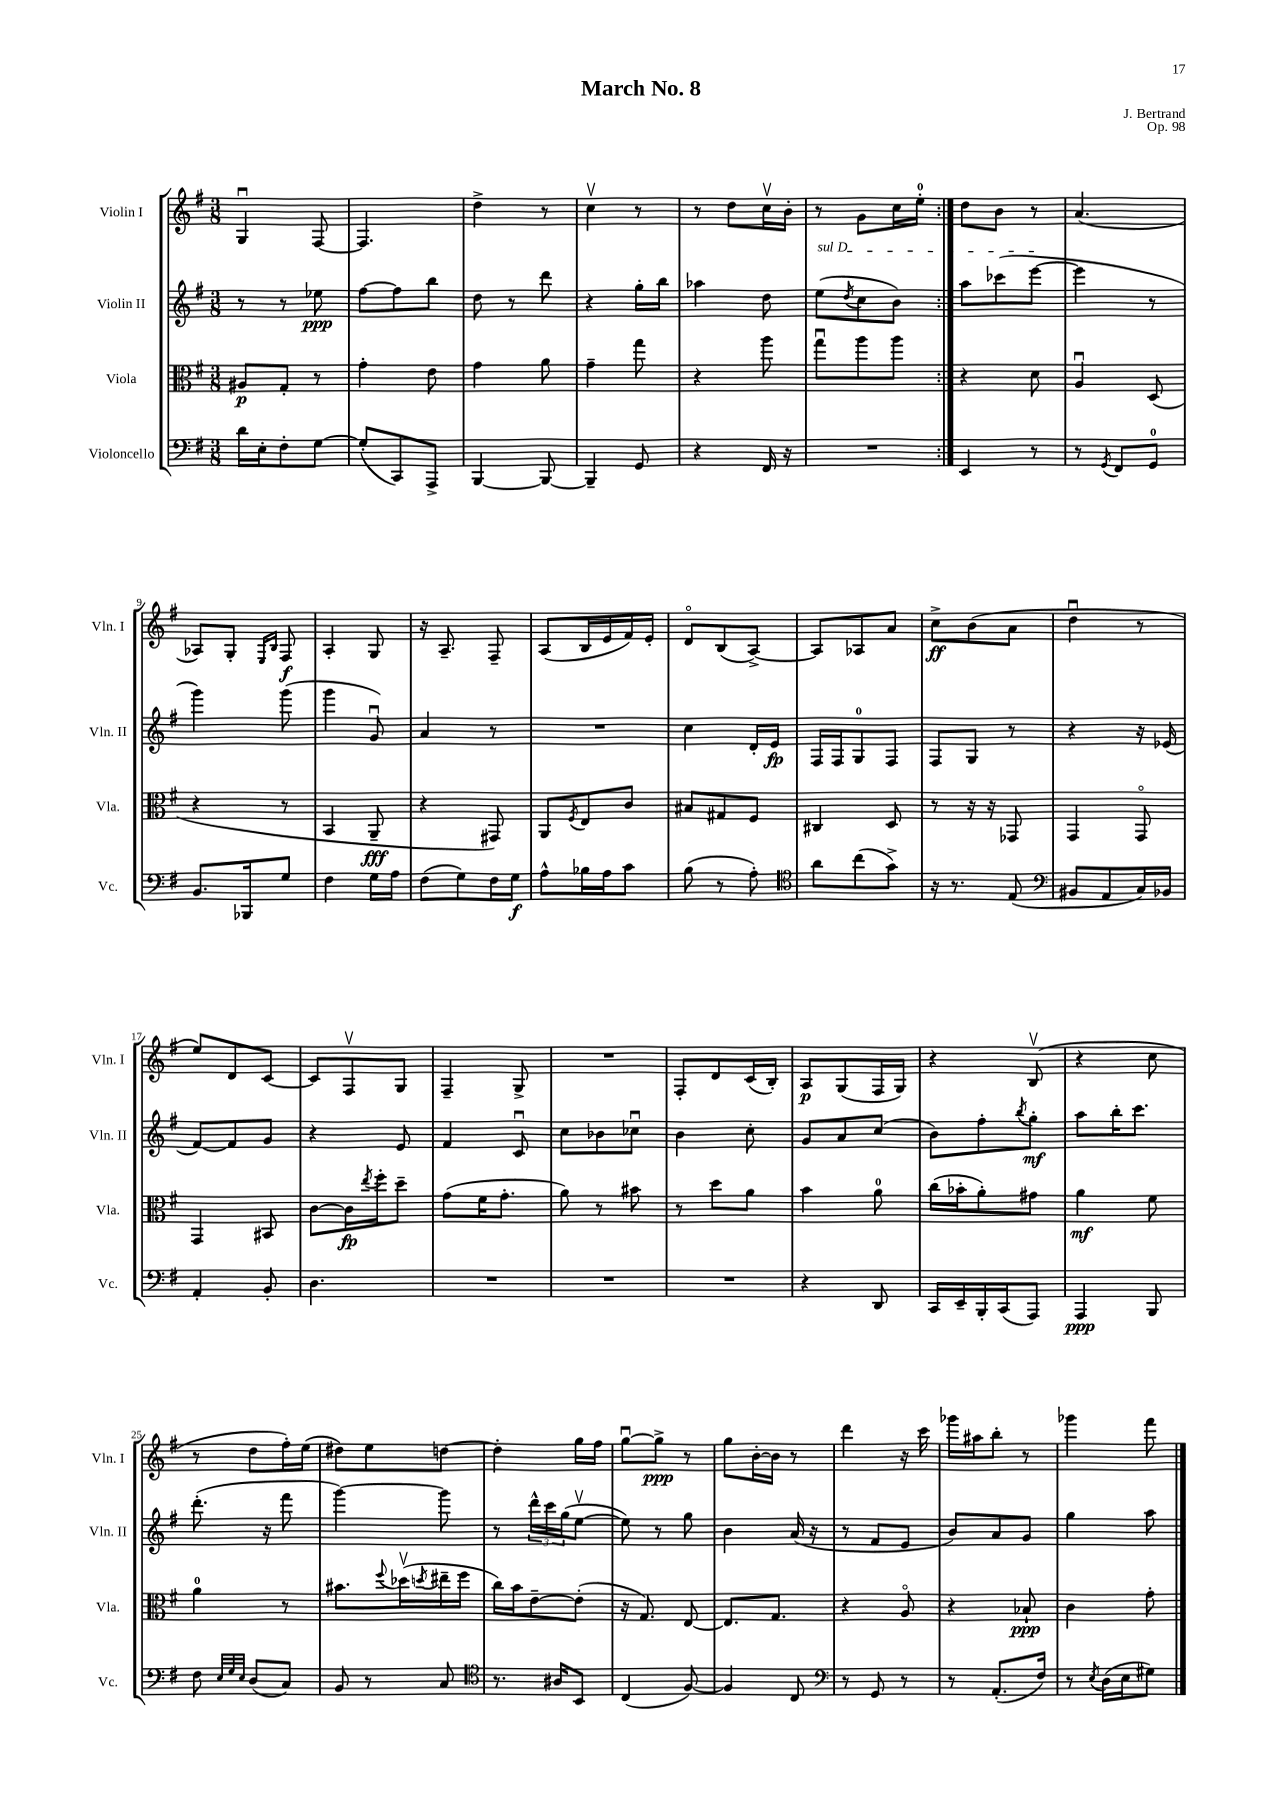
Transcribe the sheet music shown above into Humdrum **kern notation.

**kern	**dynam	**kern	**dynam	**kern	**dynam	**kern	**dynam
*part4	*part4	*part3	*part3	*part2	*part2	*part1	*part1
*staff4	*staff4	*staff3	*staff3	*staff2	*staff2	*staff1	*staff1
*I"Violoncello	*	*I"Viola	*	*I"Violin II	*	*I"Violin I	*
*I'Vc.	*	*I'Vla.	*	*I'Vln. II	*	*I'Vln. I	*
*clefF4	*	*clefC3	*	*clefG2	*	*clefG2	*
*k[f#]	*	*k[f#]	*	*k[f#]	*	*k[f#]	*
*M3/8	*	*M3/8	*	*M3/8	*	*M3/8	*
=1	=1	=1	=1	=1	=1	=1	=1
16d\LL	.	8A#X/L	p	8r	.	4Gu/	.
16E'\J	.	.	.	.	.	.	.
8F#'\	.	8G'/J	.	8r	.	.	.
[8G\J	.	8r	.	8ee-X\	ppp	[8F#/	.
=2	=2	=2	=2	=2	=2	=2	=2
(8G'/L]	.	4g'\	.	[8ff#\L	.	4.F#/]	.
8CC/)	.	.	.	8ff#\]	.	.	.
8AAA^/J	.	8e\	.	8bb\J	.	.	.
=3	=3	=3	=3	=3	=3	=3	=3
[4BBB/	.	4g\	.	8dd\	.	4dd^\	.
.	.	.	.	8r	.	.	.
8BBB/_	.	8a\	.	8ddd\	.	8r	.
=4	=4	=4	=4	=4	=4	=4	=4
4BBB~/]	.	4g~\	.	4r	.	4ccv\	.
8GG/	.	8gg\	.	16gg'\LL	.	8r	.
.	.	.	.	16bb\JJ	.	.	.
=5	=5	=5	=5	=5	=5	=5	=5
4r	.	4r	.	4aa-X\	.	8r	.
.	.	.	.	.	.	8dd\L	.
16FF#/	.	8aa\	.	8dd\	.	16ccv\L	.
16r	.	.	.	.	.	16b'\JJ	.
=6	=6	=6	=6	=6	=6	=6	=6
!	!	!	!	!LO:TX:a:i:t=sul D	!	!	!
4.r	.	8ggu\L	.	(8ee\L	.	8r	.
.	.	.	.	8qdd/	.	.	.
.	.	8aa\	.	8cc\	.	8g\L	.
.	.	8aa\J	.	8b\J)	.	16cc\L	.
.	.	.	.	.	.	16ee'\JJ	.
=7:|!	=7:|!	=7:|!	=7:|!	=7:|!	=7:|!	=7:|!	=7:|!
4EE/	.	4r	.	8aa\L	.	8dd\L	.
.	.	.	.	(8ccc-X\	.	8b\J	.
8r	.	8d\	.	[8eee\J	.	8r	.
=8	=8	=8	=8	=8	=8	=8	=8
8r	.	4Au/	.	4eee\]	.	(4.a/	.
8qGG/	.	.	.	.	.	.	.
8FF#/L	.	.	.	.	.	.	.
8GG/J	.	(8D/	.	8r	.	.	.
!!LO:LB:g=z
=9	=9	=9	=9	=9	=9	=9	=9
8.BB/L	.	4r	.	4ggg\)	.	8A-X/L)	.
.	.	.	.	.	.	8G'/J	.
16BBB-X/k	.	.	.	.	.	.	.
.	.	.	.	.	.	16qqE/LL	.
.	.	.	.	.	.	16qqB/JJ	.
8G/J	.	8r	.	(8ggg\	.	8F#/	f
=10	=10	=10	=10	=10	=10	=10	=10
4F#\	.	4BB/	.	4ggg\	.	4A'/	.
16G\LL	.	8AA~/	fff	8gu/)	.	8G/	.
16A\JJ	.	.	.	.	.	.	.
=11	=11	=11	=11	=11	=11	=11	=11
(8F#\L	.	4r	.	4a/	.	16r	.
.	.	.	.	.	.	8.A~/	.
8G\)	.	.	.	.	.	.	.
16F#\L	.	8GG#X/)	.	8r	.	8F#~/	.
16G\JJ	f	.	.	.	.	.	.
=12	=12	=12	=12	=12	=12	=12	=12
8A^^\L	.	8AA/L	.	4.r	.	(8A/L	.
.	.	8qF#/	.	.	.	.	.
16B-X\L	.	8E/	.	.	.	16B/L	.
16A\J	.	.	.	.	.	16e/	.
8c\J	.	8c/J	.	.	.	16f#/)	.
.	.	.	.	.	.	16e'/JJ	.
=13	=13	=13	=13	=13	=13	=13	=13
(8B\	.	8B#X/L	.	4cc\	.	8d/L	.
8r	.	8G#X/	.	.	.	(8B/	.
8A'\)	.	8F#/J	.	16d'/LL	.	[8A^/J)	.
.	.	.	.	16e/JJ	fp	.	.
=14	=14	=14	=14	=14	=14	=14	=14
*clefC4	*	*	*	*	*	*	*
8a\L	.	4C#X/	.	16F#/LL	.	8A/L]	.
.	.	.	.	16F#/J	.	.	.
(8cc\	.	.	.	8G/	.	8A-X/	.
8g^\J)	.	8D/	.	8F#/J	.	8a/J	.
=15	=15	=15	=15	=15	=15	=15	=15
16r	.	8r	.	8F#/L	.	8cc^\L	ff
8.r	.	.	.	.	.	.	.
.	.	16r	.	8G/J	.	(8b\	.
.	.	16r	.	.	.	.	.
(8E/	.	8GG-X/	.	8r	.	8a\J	.
=16	=16	=16	=16	=16	=16	=16	=16
*clefF4	*	*	*	*	*	*	*
8BB#X/L	.	4GG/	.	4r	.	4ddu\	.
8AA/	.	.	.	.	.	.	.
16C/L)	.	8GG/	.	16r	.	8r	.
16BB-X/JJ	.	.	.	(16e-X/	.	.	.
!!LO:LB:g=z
=17	=17	=17	=17	=17	=17	=17	=17
4AA'/	.	4GG/	.	[8f#/L)	.	8ee/L)	.
.	.	.	.	8f#/]	.	8d/	.
8BB'/	.	8BB#X/	.	8g/J	.	[8c/J	.
=18	=18	=18	=18	=18	=18	=18	=18
4.D\	.	[8c\L	.	4r	.	8c/L]	.
.	.	16c\L]	fp	.	.	8F#v/	.
.	.	8qee/	.	.	.	.	.
.	.	16ff#'\J	.	.	.	.	.
.	.	8dd~\J	.	8e/	.	8G/J	.
=19	=19	=19	=19	=19	=19	=19	=19
4.r	.	(8g\L	.	4f#/	.	4F#~/	.
.	.	16f#\K	.	.	.	.	.
.	.	8.g'\J	.	.	.	.	.
.	.	.	.	8cu/	.	8G^/	.
=20	=20	=20	=20	=20	=20	=20	=20
4.r	.	8a\)	.	8cc\L	.	4.r	.
.	.	8r	.	8b-X\	.	.	.
.	.	8b#X\	.	8cc-Xu\J	.	.	.
=21	=21	=21	=21	=21	=21	=21	=21
4.r	.	8r	.	4b\	.	8F#'/L	.
.	.	8dd\L	.	.	.	8d/	.
.	.	8a\J	.	8cc'\	.	(16c/L	.
.	.	.	.	.	.	16B'/JJ)	.
=22	=22	=22	=22	=22	=22	=22	=22
4r	.	4b\	.	8g/L	.	8A/L	p
.	.	.	.	8a/	.	(8G/	.
8DD/	.	8a\	.	(8cc/J	.	16F#/L	.
.	.	.	.	.	.	16G/JJ)	.
=23	=23	=23	=23	=23	=23	=23	=23
16CC/LL	.	(16cc\LL	.	8b\L)	.	4r	.
16EE~/	.	16b-X'\J	.	.	.	.	.
16BBB'/	.	8a'\)	.	8ff#'\	.	.	.
(16CC/J	.	.	.	.	.	.	.
.	.	.	.	8qbb/	.	.	.
8AAA/J)	.	8g#X\J	.	8gg'\J	mf	(8Bv/	.
=24	=24	=24	=24	=24	=24	=24	=24
4AAA/	ppp	4a\	mf	8aa\L	.	4r	.
.	.	.	.	16bb'\K	.	.	.
.	.	.	.	8.ccc\J	.	.	.
8BBB/	.	8f#\	.	.	.	8cc\	.
!!LO:LB:g=z
=25	=25	=25	=25	=25	=25	=25	=25
8F#\	.	4a\	.	(8.ddd'\	.	8r	.
32qqE/LLL	.	.	.	.	.	.	.
32qqG/	.	.	.	.	.	.	.
32qqE/JJJ	.	.	.	.	.	.	.
(8D/L	.	.	.	.	.	8dd\L	.
.	.	.	.	16r	.	.	.
8C/J)	.	8r	.	8fff#\	.	16ff#'\L)	.
.	.	.	.	.	.	(16ee\JJ	.
=26	=26	=26	=26	=26	=26	=26	=26
8BB/	.	8.b#X\L	.	[4ggg\)	.	8dd#X\L)	.
8r	.	.	.	.	.	8ee\	.
.	.	8qqff#/	.	.	.	.	.
.	.	(16dd-Xv\L	.	.	.	.	.
.	.	8qddn/	.	.	.	.	.
8C/	.	16ee#X~\	.	8ggg\]	.	[8ddn\J	.
.	.	16ff#\JJ	.	.	.	.	.
=27	=27	=27	=27	=27	=27	=27	=27
*clefC4	*	*	*	*	*	*	*
8.r	.	16cc\LL)	.	8r	.	4dd'\]	.
.	.	16b\J	.	.	.	.	.
.	.	[8e~\	.	24ddd^^\LL	.	.	.
.	.	.	.	24ccc\	.	.	.
16A#X/KL	.	.	.	.	.	.	.
.	.	.	.	(24gg\J	.	.	.
8BB/J	.	(8e'\J]	.	[8eev\J	.	16gg\LL	.
.	.	.	.	.	.	16ff#\JJ	.
=28	=28	=28	=28	=28	=28	=28	=28
(4C/	.	16r	.	8ee\])	.	[8ggu\L	.
.	.	8.G/)	.	.	.	.	.
.	.	.	.	8r	.	8gg^\J]	ppp
[8F#/)	.	[8E/	.	8gg\	.	8r	.
=29	=29	=29	=29	=29	=29	=29	=29
4F#/]	.	8.E/L]	.	4b\	.	8gg\L	.
.	.	.	.	.	.	[16b'\L	.
.	.	8.G/J	.	.	.	16b\JJ]	.
8C/	.	.	.	(16a/	.	8r	.
.	.	.	.	16r	.	.	.
=30	=30	=30	=30	=30	=30	=30	=30
*clefF4	*	*	*	*	*	*	*
8r	.	4r	.	8r	.	4ddd\	.
8GG/	.	.	.	8f#/L	.	.	.
8r	.	8A/	.	8e/J	.	16r	.
.	.	.	.	.	.	16ccc\	.
=31	=31	=31	=31	=31	=31	=31	=31
8r	.	4r	.	8b/L)	.	16ggg-X\LL	.
.	.	.	.	.	.	16aa#X\J	.
(8.AA'/L	.	.	.	8a/	.	8bb'\J	.
.	.	8B-X`/	ppp	8g/J	.	8r	.
16F#/Jk)	.	.	.	.	.	.	.
=32	=32	=32	=32	=32	=32	=32	=32
8r	.	4c\	.	4gg\	.	4ggg-X\	.
8qE/	.	.	.	.	.	.	.
(16D\LL	.	.	.	.	.	.	.
16E\J	.	.	.	.	.	.	.
8G#X\J)	.	8g'\	.	8aa\	.	8fff#\	.
==	==	==	==	==	==	==	==
*-	*-	*-	*-	*-	*-	*-	*-
